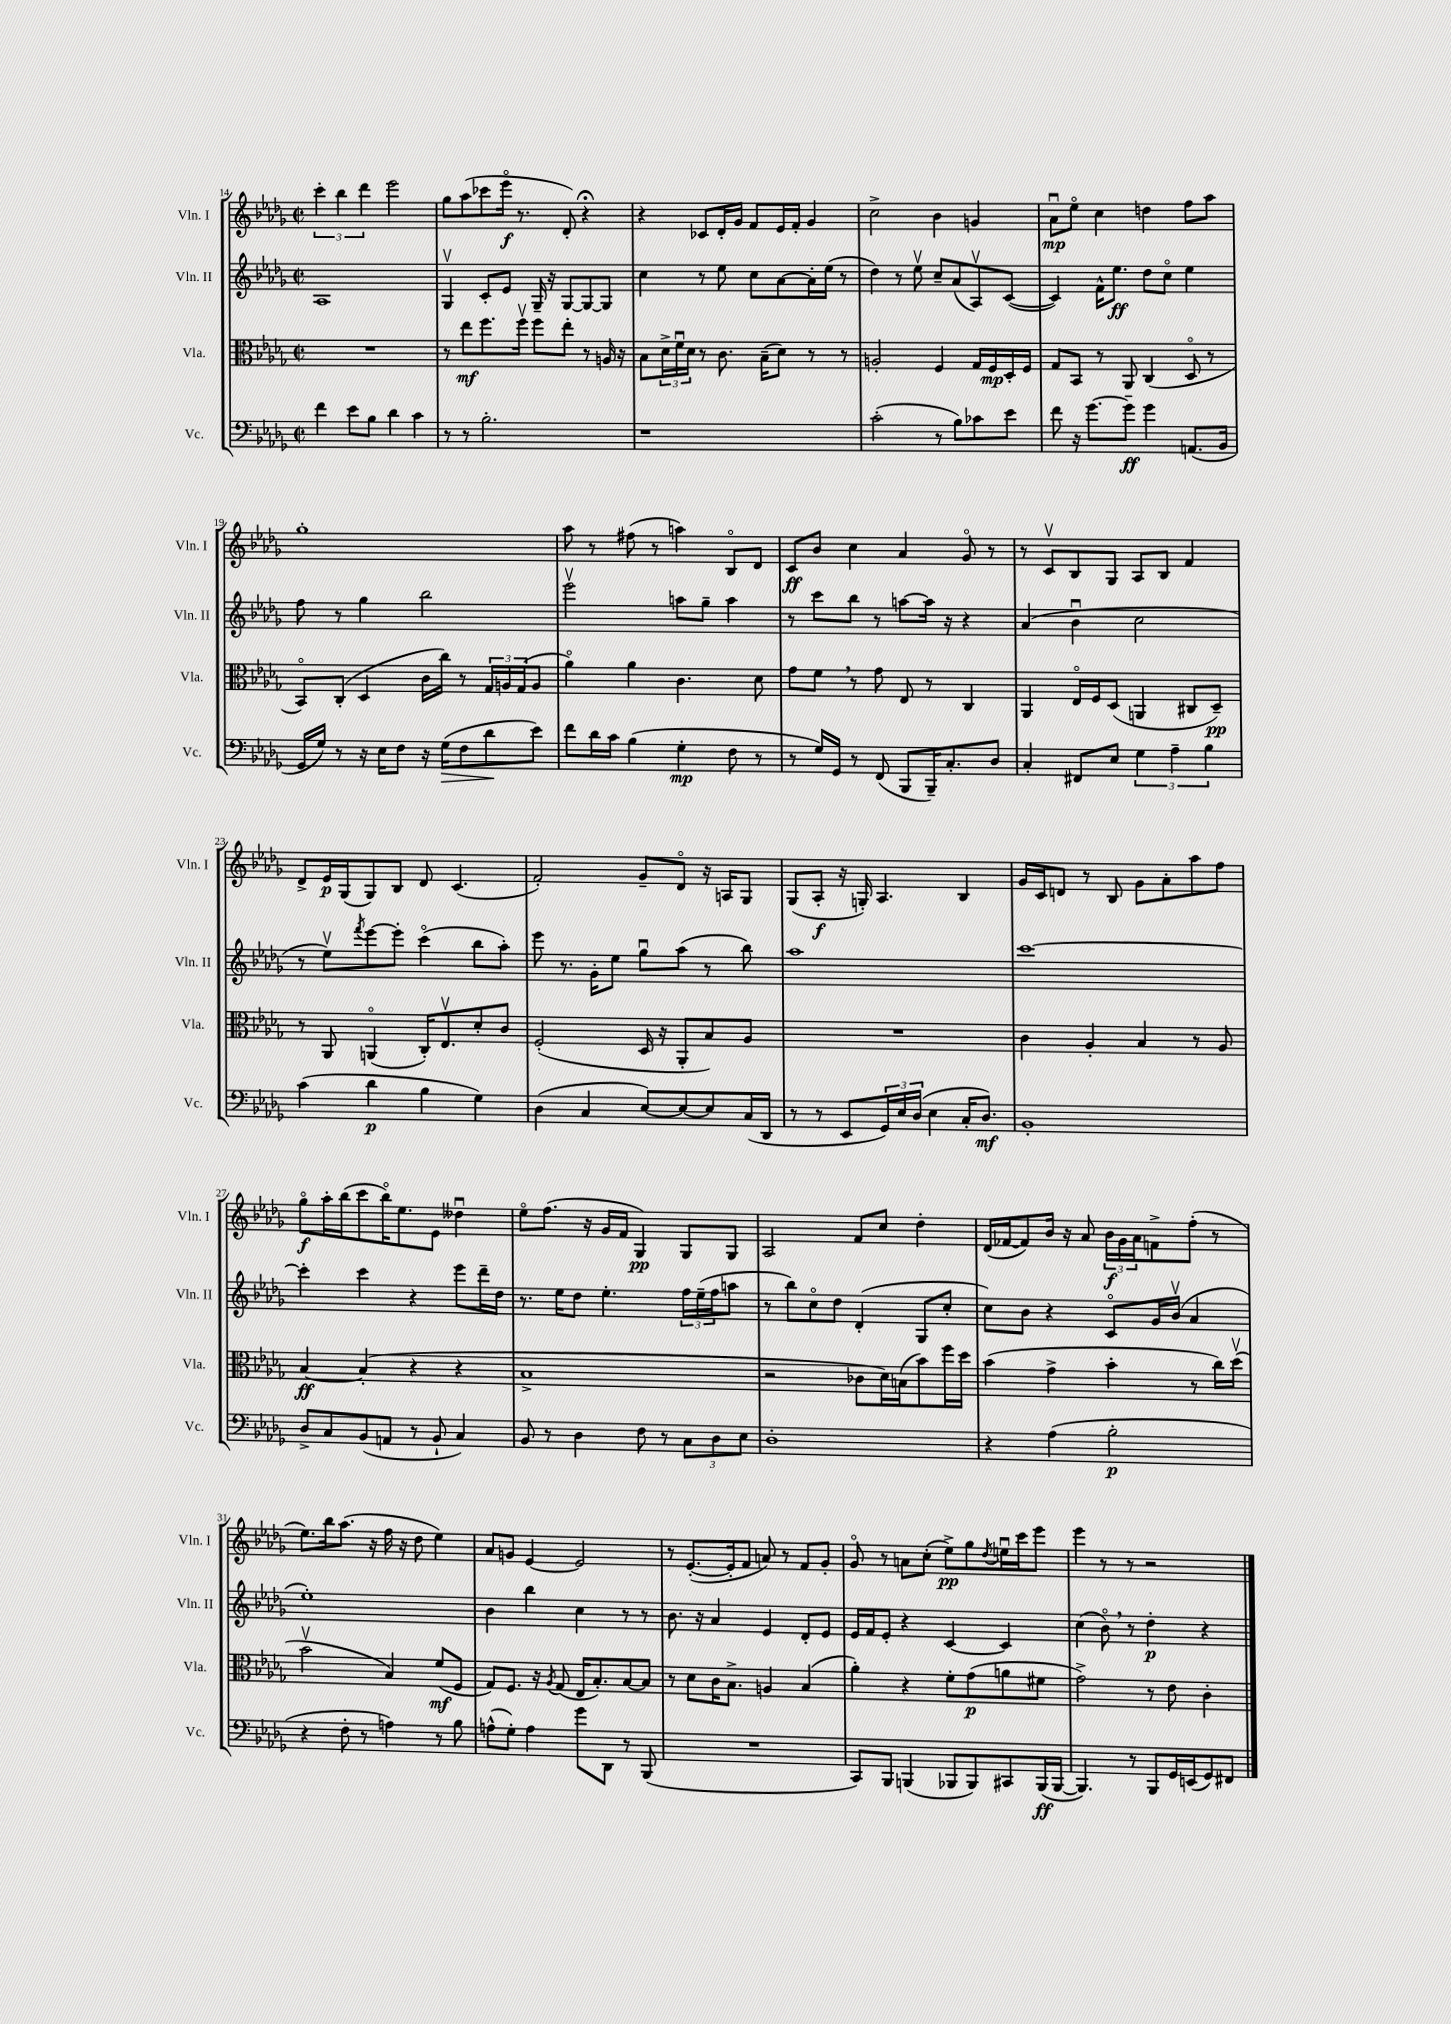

**kern	**dynam	**kern	**dynam	**kern	**dynam	**kern	**dynam
*part4	*part4	*part3	*part3	*part2	*part2	*part1	*part1
*staff4	*staff4	*staff3	*staff3	*staff2	*staff2	*staff1	*staff1
*I"Vc.	*	*I"Vla.	*	*I"Vln. II	*	*I"Vln. I	*
*I'Vc.	*	*I'Vla.	*	*I'Vln. II	*	*I'Vln. I	*
*clefF4	*	*clefC3	*	*clefG2	*	*clefG2	*
*k[b-e-a-d-g-]	*	*k[b-e-a-d-g-]	*	*k[b-e-a-d-g-]	*	*k[b-e-a-d-g-]	*
*M2/2	*	*M2/2	*	*M2/2	*	*M2/2	*
*met(c|)	*	*met(c|)	*	*met(c|)	*	*met(c|)	*
=14	=14	=14	=14	=14	=14	=14	=14
4f\	.	1r	.	1A-	.	6ccc'\	.
.	.	.	.	.	.	6bb-\	.
8e-\L	.	.	.	.	.	.	.
.	.	.	.	.	.	6ddd-\	.
8B-\J	.	.	.	.	.	.	.
4d-\	.	.	.	.	.	2eee-\	.
4c\	.	.	.	.	.	.	.
=15	=15	=15	=15	=15	=15	=15	=15
8r	.	8r	.	4G-v/	.	8gg-\L	.
8r	.	8ee-\L	mf	.	.	(8aa-\	.
2.B-'\	.	8.ff\	.	8c'/L	.	8ccc-X\	.
.	.	.	.	8e-/J	.	16eee-\Jk	f
.	.	16ffv\Jk	.	.	.	8.r	.
.	.	8ff\L	.	16G-~/	.	.	.
.	.	.	.	16r	.	.	.
.	.	8ee-'\J	.	[8G-/L	.	8d-'/)	.
.	.	8r	.	8G-/_	.	4r;<	.
.	.	16An/	.	8G-/J]	.	.	.
.	.	16r	.	.	.	.	.
=16	=16	=16	=16	=16	=16	=16	=16
1r	.	8B-\L	.	4cc\	.	4r	.
.	.	24d-^\L	.	.	.	.	.
.	.	24fu\	.	.	.	.	.
.	.	24d-\JJ	.	.	.	.	.
.	.	8r	.	8r	.	8c-X/L	.
.	.	8.c\	.	8ee-\	.	16d-'/L	.
.	.	.	.	.	.	16g-/JJ	.
.	.	.	.	8cc\L	.	8f/L	.
.	.	(16B-~\KL	.	.	.	.	.
.	.	8d-\J)	.	[8a-\	.	16e-/L	.
.	.	.	.	.	.	16f'/JJ	.
.	.	8r	.	16a-'\L]	.	4g-/	.
.	.	.	.	(16ee-\JJ	.	.	.
.	.	8r	.	8r	.	.	.
=17	=17	=17	=17	=17	=17	=17	=17
(2c'\	.	2An'/	.	4dd-\)	.	2cc^\	.
.	.	.	.	8r	.	.	.
.	.	.	.	8ee-v\	.	.	.
8r	.	4F/	.	8cc~/L	.	4b-\	.
8B-\L)	.	.	.	(8a-/	.	.	.
8c-X\	.	16G-/LL	.	8A-v/)	.	4gn/	.
.	.	16F/	mp	.	.	.	.
8e-\J	.	16D-'/	.	([8c/J	.	.	.
.	.	16F/JJ	.	.	.	.	.
=18	=18	=18	=18	=18	=18	=18	=18
8f\	.	8G-/L	.	4c/])	.	8a-u\L	mp
16r	.	8BB-/J	.	.	.	8ee-\J	.
[8.g-\L	.	.	.	.	.	.	.
.	.	8r	.	16f^^\KL	.	4cc\	.
.	.	.	.	8.ee-\J	ff	.	.
8g-~\J]	ff	8AA-/	.	.	.	.	.
4g-\	.	(4C/	.	8dd-\L	.	4ddn\	.
.	.	.	.	8cc\J	.	.	.
(8.AAn/L	.	8D-/	.	4ee-\	.	8ff\L	.
.	.	8r	.	.	.	8aa-\J	.
16BB-/Jk	.	.	.	.	.	.	.
!!LO:LB:g=z
=19	=19	=19	=19	=19	=19	=19	=19
16GG-/LL	.	8BB-/L)	.	8ff\	.	1gg-'	.
16G-/JJ)	.	.	.	.	.	.	.
8r	.	(8C'/J	.	8r	.	.	.
16r	.	4D-/	.	4gg-\	.	.	.
16E-\KL	.	.	.	.	.	.	.
8F\J	.	.	.	.	.	.	.
16r	.	16c\LL	.	2bb-\	.	.	.
!	!LO:HP:b	!	!	!	!	!	!
(16G-\KL	>	16cc\JJ)	.	.	.	.	.
8F\	.	8r	.	.	.	.	.
8d-\	.	24G-/LL	.	.	.	.	.
.	.	24An/	.	.	.	.	.
.	.	(24G-/J	.	.	.	.	.
8e-\J)	]	8A/J	.	.	.	.	.
=20	=20	=20	=20	=20	=20	=20	=20
8f\L	.	4a-\)	.	2eee-v\	.	8aa-\	.
16d-\L	.	.	.	.	.	8r	.
16c\JJ	.	.	.	.	.	.	.
(4B-\	.	4a-\	.	.	.	(8ff#X\	.
.	.	.	.	.	.	8r	.
4G-'\	mp	4.c\	.	8aan\L	.	4aan\)	.
.	.	.	.	8gg-~\J	.	.	.
8F\	.	.	.	4aa\	.	8B-/L	.
8r	.	8d-\	.	.	.	8d-/J	.
=21	=21	=21	=21	=21	=21	=21	=21
8r	.	8g-\L	.	8r	.	8c/L	ff
16G-/LL)	.	8f,\J	.	8ccc\L	.	8b-/J	.
16GG-/JJ	.	.	.	.	.	.	.
8r	.	8r	.	8bb-\J	.	4cc\	.
(8FF/	.	8g-\	.	8r	.	.	.
8BBB-/L	.	8E-/	.	[8aan\L	.	4a-/	.
16BBB-~/K)	.	8r	.	16aa\Jk]	.	.	.
8.C'/	.	.	.	16r	.	.	.
.	.	4C/	.	4r	.	8g-/	.
8D-/J	.	.	.	.	.	8r	.
=22	=22	=22	=22	=22	=22	=22	=22
4C'/	.	4AA-/	.	(4a-/	.	8r	.
.	.	.	.	.	.	8cv/L	.
8FF#X/L	.	16E-/LL	.	4b-u\	.	8B-/	.
.	.	16F/J	.	.	.	.	.
8E-/J	.	(8D-/J	.	.	.	8G-/J	.
6G-\	.	4AAn/	.	2cc\	.	8A-/L	.
.	.	.	.	.	.	8B-/J	.
6A-~\	.	.	.	.	.	.	.
.	.	8C#X/L	.	.	.	4f/	.
6B-\	.	.	.	.	.	.	.
.	.	8D-~/J)	pp	.	.	.	.
!!LO:LB:g=z
=23	=23	=23	=23	=23	=23	=23	=23
(4c\	.	8r	.	8r	.	8d-^/L	.
.	.	8AA-/	.	8ee-v\L)	.	16e-/L	p
.	.	.	.	.	.	(16G-/J	.
.	.	.	.	8qfff/	.	.	.
4d-\	p	(4AAn/	.	[8eee-\	.	8G-/)	.
.	.	.	.	8eee-'\J]	.	8B-/J	.
4B-\	.	16C'/KL)	.	(4ccc\	.	8d-/	.
.	.	8.E-v/	.	.	.	.	.
.	.	.	.	.	.	(4.c/	.
4G-\)	.	8d-'/	.	8bb-\L	.	.	.
.	.	8c/J	.	8aa-'\J)	.	.	.
=24	=24	=24	=24	=24	=24	=24	=24
(4D-\	.	(2F'/	.	8eee-\	.	2f'/)	.
.	.	.	.	8.r	.	.	.
4C/	.	.	.	.	.	.	.
.	.	.	.	16g-'\KL	.	.	.
.	.	.	.	8ee-\J	.	.	.
[8E-/L)	.	16D-/	.	8gg-u\L	.	8g-~/L	.
.	.	16r	.	.	.	.	.
8E-/_	.	8AA-'/L	.	(8aa-\J	.	8d-/J	.
8E-/]	.	8B-/)	.	8r	.	16r	.
.	.	.	.	.	.	16An/KL	.
(16C/L	.	8A-/J	.	8bb-\)	.	8G-/J	.
16DD-/JJ	.	.	.	.	.	.	.
=25	=25	=25	=25	=25	=25	=25	=25
8r	.	1r	.	1aa-	.	(8G-/L	.
8r	.	.	.	.	.	8A-'/J	f
8EE-/L	.	.	.	.	.	16r	.
.	.	.	.	.	.	16Gn'/)	.
24GG-/L)	.	.	.	.	.	4.A-/	.
24E-/	.	.	.	.	.	.	.
(24D-/JJ	.	.	.	.	.	.	.
4E-\	.	.	.	.	.	.	.
16C'/KL	.	.	.	.	.	4B-/	.
8.D-/J)	mf	.	.	.	.	.	.
=26	=26	=26	=26	=26	=26	=26	=26
1BB-'	.	4c\	.	[1ccc	.	16g-/LL	.
.	.	.	.	.	.	16c/J	.
.	.	.	.	.	.	8dn/J	.
.	.	4A-'/	.	.	.	8r	.
.	.	.	.	.	.	8B-/	.
.	.	4B-/	.	.	.	8g-\L	.
.	.	.	.	.	.	8a-'\	.
.	.	8r	.	.	.	8aa-\	.
.	.	8A-/	.	.	.	8ff\J	.
!!LO:LB:g=z
=27	=27	=27	=27	=27	=27	=27	=27
8D-^/L	.	[4B-/	ff	4ccc'\]	.	8gg-\L	f
8C/	.	.	.	.	.	16aa-'\L	.
.	.	.	.	.	.	(16bb-\J	.
(8BB-/	.	(4B-'/]	.	4ccc\	.	8ccc\	.
8AAn/J	.	.	.	.	.	16bb-\K)	.
.	.	.	.	.	.	8.ee-\	.
8r	.	4r	.	4r	.	.	.
8BB-`/	.	.	.	.	.	8e-\J	.
4C/)	.	4r	.	8eee-\L	.	4dd--Xu\	.
.	.	.	.	16ddd-~\L	.	.	.
.	.	.	.	16dd-\JJ	.	.	.
=28	=28	=28	=28	=28	=28	=28	=28
8BB-/	.	1B-^	.	8.r	.	8ee-\L	.
8r	.	.	.	.	.	(8.ff\J	.
.	.	.	.	16ee-\KL	.	.	.
4D-\	.	.	.	8dd-\J	.	.	.
.	.	.	.	.	.	16r	.
.	.	.	.	4.ee-'\	.	16g-/LL	.
.	.	.	.	.	.	16f/JJ	.
8F\	.	.	.	.	.	4G-/)	pp
8r	.	.	.	.	.	.	.
12C\L	.	.	.	24ff\LL	.	8G-/L	.
.	.	.	.	(24ee-~\	.	.	.
12D-\	.	.	.	24ff\J	.	.	.
.	.	.	.	8aan\J	.	8G-/J	.
12E-\J	.	.	.	.	.	.	.
=29	=29	=29	=29	=29	=29	=29	=29
1D-'	.	2r	.	8r	.	2A-/	.
.	.	.	.	8bb-\L)	.	.	.
.	.	.	.	8cc\	.	.	.
.	.	.	.	8dd-\J	.	.	.
.	.	8c-X\L	.	(4d-'/	.	8f/L	.
.	.	16d-\L)	.	.	.	8cc/J	.
.	.	(16Bn\J	.	.	.	.	.
.	.	8b-\)	.	8G-/L	.	4dd-'\	.
.	.	16ff\L	.	8cc'/J	.	.	.
.	.	16dd-\JJ	.	.	.	.	.
=30	=30	=30	=30	=30	=30	=30	=30
4r	.	(4b-\	.	8cc\L)	.	(16d-/LL	.
.	.	.	.	.	.	[16f-X/J	.
.	.	.	.	8b-\J	.	8f-/])	.
(4A-\	.	4g-^\	.	4r	.	16b-/Jk	.
.	.	.	.	.	.	16r	.
.	.	.	.	.	.	8a-/	.
2B-'\	p	4b-'\	.	8c/L	.	24b-\LL	f
.	.	.	.	.	.	24g-\	.
.	.	.	.	.	.	24a-\J	.
.	.	.	.	16g-/L	.	8fn^\	.
.	.	.	.	(16b-v/JJ	.	.	.
.	.	8r	.	4a-/	.	(8ff'\J	.
.	.	16cc\LL)	.	.	.	8r	.
.	.	(16dd-v\JJ	.	.	.	.	.
!!LO:LB:g=z
=31	=31	=31	=31	=31	=31	=31	=31
4r	.	2b-v\	.	1ee-')	.	8.ee-\L)	.
.	.	.	.	.	.	16bb-\k	.
8F'\	.	.	.	.	.	(8.aa-\J	.
8r	.	.	.	.	.	.	.
.	.	.	.	.	.	16r	.
4An\)	.	4B-/)	.	.	.	16ff\	.
.	.	.	.	.	.	16r	.
.	.	.	.	.	.	8dd-\	.
8r	.	(8f/L	mf	.	.	4ee-\)	.
8B-\	.	8F/J	.	.	.	.	.
=32	=32	=32	=32	=32	=32	=32	=32
(8An^^\L	.	8G-/L)	.	4b-\	.	8a-/L	.
8G-'\J)	.	8.F/J	.	.	.	8gn/J	.
4A\	.	.	.	4bb-\	.	[4e-/	.
.	.	16r	.	.	.	.	.
.	.	8qA-/	.	.	.	.	.
.	.	(8G-/	.	.	.	.	.
8g-\L	.	16E-/KL	.	4cc\	.	2e-/]	.
.	.	8.B-'/)	.	.	.	.	.
8DD-\J	.	.	.	.	.	.	.
8r	.	[8B-/	.	8r	.	.	.
(8BBB-/	.	8B-/J]	.	8r	.	.	.
=33	=33	=33	=33	=33	=33	=33	=33
1r	.	8r	.	8.b-\	.	8r	.
.	.	8d-\L	.	.	.	([8.e-'/L	.
.	.	.	.	16r	.	.	.
.	.	16c\K	.	4a-/	.	.	.
.	.	8.B-^\J	.	.	.	16e-'/k]	.
.	.	.	.	.	.	8f/J	.
.	.	4An/	.	4e-/	.	8an/)	.
.	.	.	.	.	.	8r	.
.	.	(4B-/	.	8d-'/L	.	8f/L	.
.	.	.	.	8e-/J	.	8g-'/J	.
=34	=34	=34	=34	=34	=34	=34	=34
8CC/L)	.	4a-'\)	.	16e-/LL	.	8g-/	.
.	.	.	.	16f/J	.	.	.
8BBB-/J	.	.	.	8e-'/J	.	8r	.
(4BBBn/	.	4r	.	4r	.	8an\L	.
.	.	.	.	.	.	(8cc'\J	.
8BBB-X/L	.	8f'\L	.	[4c/	.	8ee-^\L)	pp
8BBB-/)	.	(8g-\	p	.	.	8gg-\	.
.	.	.	.	.	.	8qdd-/	.
8CC#X/	.	8an\	.	4c/]	.	16eenu\L	.
.	.	.	.	.	.	16ccc\J	.
(16BBB-/L	ff	8f#X\J	.	.	.	8eee-\J	.
[16BBB-/JJ	.	.	.	.	.	.	.
=35	=35	=35	=35	=35	=35	=35	=35
4.BBB-/])	.	2g-^\)	.	(4cc\	.	4eee-\	.
.	.	.	.	8b-,\)	.	8r	.
8r	.	.	.	8r	.	8r	.
8BBB-/L	.	8r	.	4dd-'\	p	2r	.
16GG-/L	.	8e-\	.	.	.	.	.
(16EEn/J	.	.	.	.	.	.	.
8GG-/)	.	4c'\	.	4r	.	.	.
8FF#X/J	.	.	.	.	.	.	.
==	==	==	==	==	==	==	==
*-	*-	*-	*-	*-	*-	*-	*-
